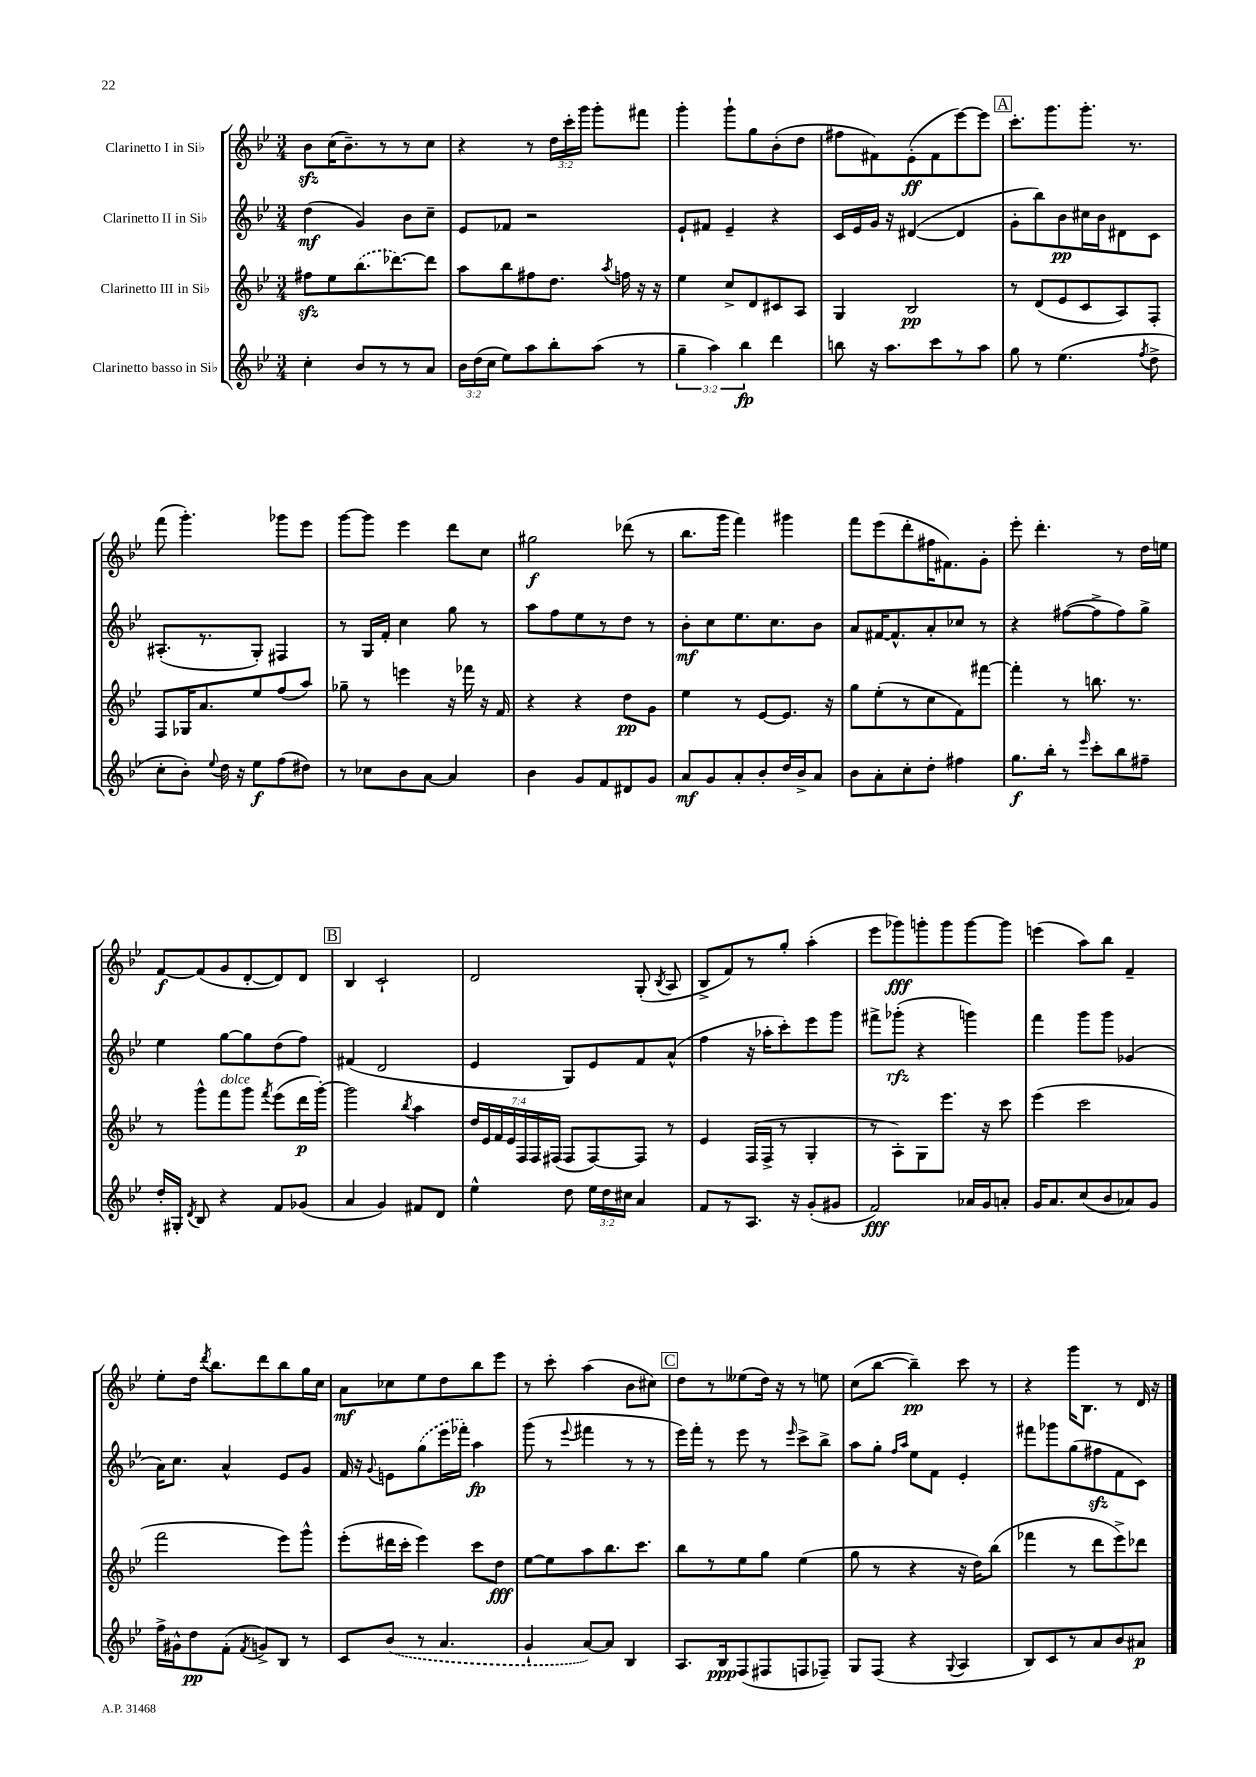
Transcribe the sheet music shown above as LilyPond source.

<<
\new StaffGroup <<
\new Staff = "s0" \with { instrumentName = "Clarinetto I in Sib" } {
    \clef treble \key bes \major \numericTimeSignature \time 3/4 \override Staff.TupletNumber.text = #tuplet-number::calc-fraction-text
    \autoBeamOff bes'8[\sfz c''16( bes'8.--) r8 r8 c''8] |
    r4 r8 \tuplet 3/2 { d''16[ c'''16-. g'''16] } g'''8[-. fis'''8] |
    g'''4-. g'''8[-! g''8 bes'8-.( d''8] |
    fis''8[ fis'8) ees'8-.\ff( fis'8 ees'''8~) ees'''8] |
    \mark \markup { \box "A" } c'''8.[-. g'''8. g'''8.]-. r8. |
    f'''8( g'''4.-.) ges'''8[ ees'''8] |
    g'''8[~ g'''8] ees'''4 d'''8[ c''8] |
    gis''2\f des'''8( r8 |
    bes''8.[ g'''16] f'''4) gis'''4 |
    f'''8[ ees'''8( d'''8-. fis''16 fis'8.) g'8]-. |
    ees'''8-. d'''4.-. r8 d''16[ e''16] |
    f'8[~\f f'8( g'8 d'8~-. d'8) d'8] |
    \mark \markup { \box "B" } bes4 c'2-! |
    d'2 g8-.( \acciaccatura { bes8 } a8 |
    bes8[-> f'8) r8 g''8]-. a''4-.( |
    ees'''8[ ges'''8\fff) g'''8-. g'''8 g'''8~ g'''8] |
    e'''4( a''8[) bes''8] f'4-- |
    ees''8[-. d''16] \acciaccatura { d'''8 } bes''8.[ d'''8 bes''8 g''16 c''16] |
    a'8[\mf ces''8 ees''8 d''8 bes''8 ees'''8] |
    r8 c'''8-. a''4( bes'8[ cis''8]) |
    \mark \markup { \box "C" } d''8[ r8 eeses''8( d''16]) r16 r8 e''8 |
    c''8[( bes''8]~ bes''4--\pp) c'''8 r8 |
    r4 g'''16[ bes8.] r8 d'16 r16 \bar "|." |
}
\new Staff = "s1" \with { instrumentName = "Clarinetto II in Sib" } {
    \clef treble \key bes \major \numericTimeSignature \time 3/4
    \autoBeamOff d''4\mf( g'4) bes'8[ c''8]-- |
    ees'8[ fes'8] r2 |
    ees'8[-! fis'8] ees'4-- r4 |
    c'16[ ees'16 g'16] r16 dis'4~( dis'4 |
    \mark \markup { \box "A" } g'8[-. bes''8) bes'8\pp cis''16 bes'16 dis'8 c'8] |
    ais8.[-.( r8. g8]-.) fis4 |
    r8 g16[ f'16]-. c''4 g''8 r8 |
    a''8[ f''8 ees''8 r8 d''8] r8 |
    bes'8[-.\mf c''8 ees''8. c''8. bes'8] |
    a'8[ fis'16~ fis'8.-^ a'8-. ces''8] r8 |
    r4 fis''8[~( fis''8-> fis''8) g''8]-> |
    ees''4 g''8[~ g''8 d''8( f''8]) |
    \mark \markup { \box "B" } fis'4( d'2 |
    ees'4 g8[) ees'8 f'8 a'8]-^( |
    f''4 r16 aes''16[-. c'''8-.) ees'''8 g'''8] |
    fis'''8[-> ges'''8]-.\rfz( r4 g'''4) |
    f'''4 g'''8[ g'''8] ges'4( |
    a'16[) c''8.] a'4-^ ees'8[ g'8] |
    f'16 r16 \appoggiatura { g'8 } e'8[ \once \slurDashed g''8( ees'''16 fes'''16]-.) a''4\fp |
    g'''8( r8 \appoggiatura { ees'''8 } fis'''4 r8 r8 |
    \mark \markup { \box "C" } ees'''16[) f'''16]-. r8 ees'''8 r8 \grace { ees'''16 } c'''8[-> bes''8]-> |
    a''8[ g''8]-. \grace { f''16[ a''16] } ees''8[ f'8] ees'4-. |
    fis'''8[ ges'''8 g''8( fis''8\sfz f'8 c'8]) \bar "|." |
}
\new Staff = "s2" \with { instrumentName = "Clarinetto III in Sib" } {
    \clef treble \key bes \major \numericTimeSignature \time 3/4 \override Staff.TupletNumber.text = #tuplet-number::calc-fraction-text
    \autoBeamOff fis''8[\sfz ees''8 \once \slurDashed bes''8.( des'''8.~) des'''8] |
    a''8[ bes''8 fis''8 d''8.] \acciaccatura { a''8 } f''16 r16 r16 |
    ees''4 c''8[-> d'8 cis'8 a8] |
    g4 bes2\pp |
    \mark \markup { \box "A" } r8 d'8[( ees'8 c'8 a8) f8]-. |
    f8[ ges16 a'8. ees''8 f''8( a''8]) |
    ges''8-- r8 e'''4 r16 fes'''16 r16 f'16 |
    r4 r4 d''8[\pp g'8] |
    ees''4 r8 ees'8[~ ees'8.] r16 |
    g''8[ ees''8-.( r8 c''8 f'8) fis'''8]~ |
    fis'''4-. r8 b''8. r8. |
    r8 g'''8[-^ f'''8^\markup { \italic "dolce" } g'''8] \acciaccatura { f'''8 } ees'''8[( d'''16\p g'''16]~-.) |
    \mark \markup { \box "B" } g'''2 \acciaccatura { bes''8 } a''4 |
    \tuplet 7/4 { d''16[ ees'16 f'16 ees'16 f16 f16 fis16]( } fis8[ fis8~) fis8] r8 |
    ees'4 f16[( f16]-> r8 g4-. |
    r8 a8[-.) g8 ees'''8.] r16 c'''8 |
    ees'''4( c'''2 |
    f'''2 ees'''8[) g'''8]-^ |
    ees'''8[-.( dis'''16 c'''16]-. ees'''4) c'''8[ d''8]\fff |
    ees''8[~ ees''8 a''8 bes''8. c'''8.] |
    \mark \markup { \box "C" } bes''8[ r8 ees''8 g''8] ees''4( |
    g''8 r8 r4 r16 d''16[) bes''8]( |
    fes'''4 r8 d'''8[ ees'''8->) des'''8] \bar "|." |
}
\new Staff = "s3" \with { instrumentName = "Clarinetto basso in Sib" } {
    \clef treble \key bes \major \numericTimeSignature \time 3/4 \override Staff.TupletNumber.text = #tuplet-number::calc-fraction-text
    \autoBeamOff c''4-. bes'8[ r8 r8 a'8] |
    \tuplet 3/2 { bes'16[ d''16( c''16] } ees''8[) a''8 bes''8-. a''8]( r8 |
    \tuplet 3/2 { g''4-- a''4) bes''4\fp } d'''4 |
    b''8 r16 a''8.[ c'''8 r8 a''8] |
    \mark \markup { \box "A" } g''8 r8 ees''4.( \acciaccatura { f''8 } d''8-> |
    c''8[-. bes'8]-.) \appoggiatura { ees''8 } d''16 r16 ees''8[\f f''8( dis''8]) |
    r8 ces''8[ bes'8 a'8]~ a'4 |
    bes'4 g'8[ f'8 dis'8 g'8] |
    a'8[\mf g'8 a'8-. bes'8-. d''16 bes'16-> a'8] |
    bes'8[ a'8-. c''8-. d''8]-. fis''4 |
    g''8.[\f bes''16]-. r8 \grace { ees'''16 } c'''8[-. bes''8 fis''8]-- |
    d''16[-. gis16]-. \acciaccatura { d'8 } bes8 r4 f'8[ ges'8]( |
    \mark \markup { \box "B" } a'4 g'4) fis'8[ d'8] |
    ees''4-^ d''8 \tuplet 3/2 { ees''16[ d''16 cis''16] } a'4 |
    f'8[ r8 a8.] r16 g'8[-.( gis'8] |
    f'2\fff) aes'16[ g'16 a'8]-. |
    g'16[ a'8. c''8( bes'8 aes'8) g'8] |
    f''16[-> gis'16-^ d''8\pp f'8]-.( \acciaccatura { f'8 } g'8[->) bes8] r8 |
    c'8[ \once \slurDashed bes'8]( r8 a'4. |
    g'4-! a'8[~) a'8] bes4 |
    \mark \markup { \box "C" } a8.[ bes16\ppp f8( fis8 f8 fes8]--) |
    g8[ f8]( r4 \appoggiatura { g8 } a4 |
    bes8[) c'8 r8 a'8 bes'8 ais'8]\p \bar "|." |
}
>>
>>
\layout { \context { \Score \remove "Bar_number_engraver" } }
